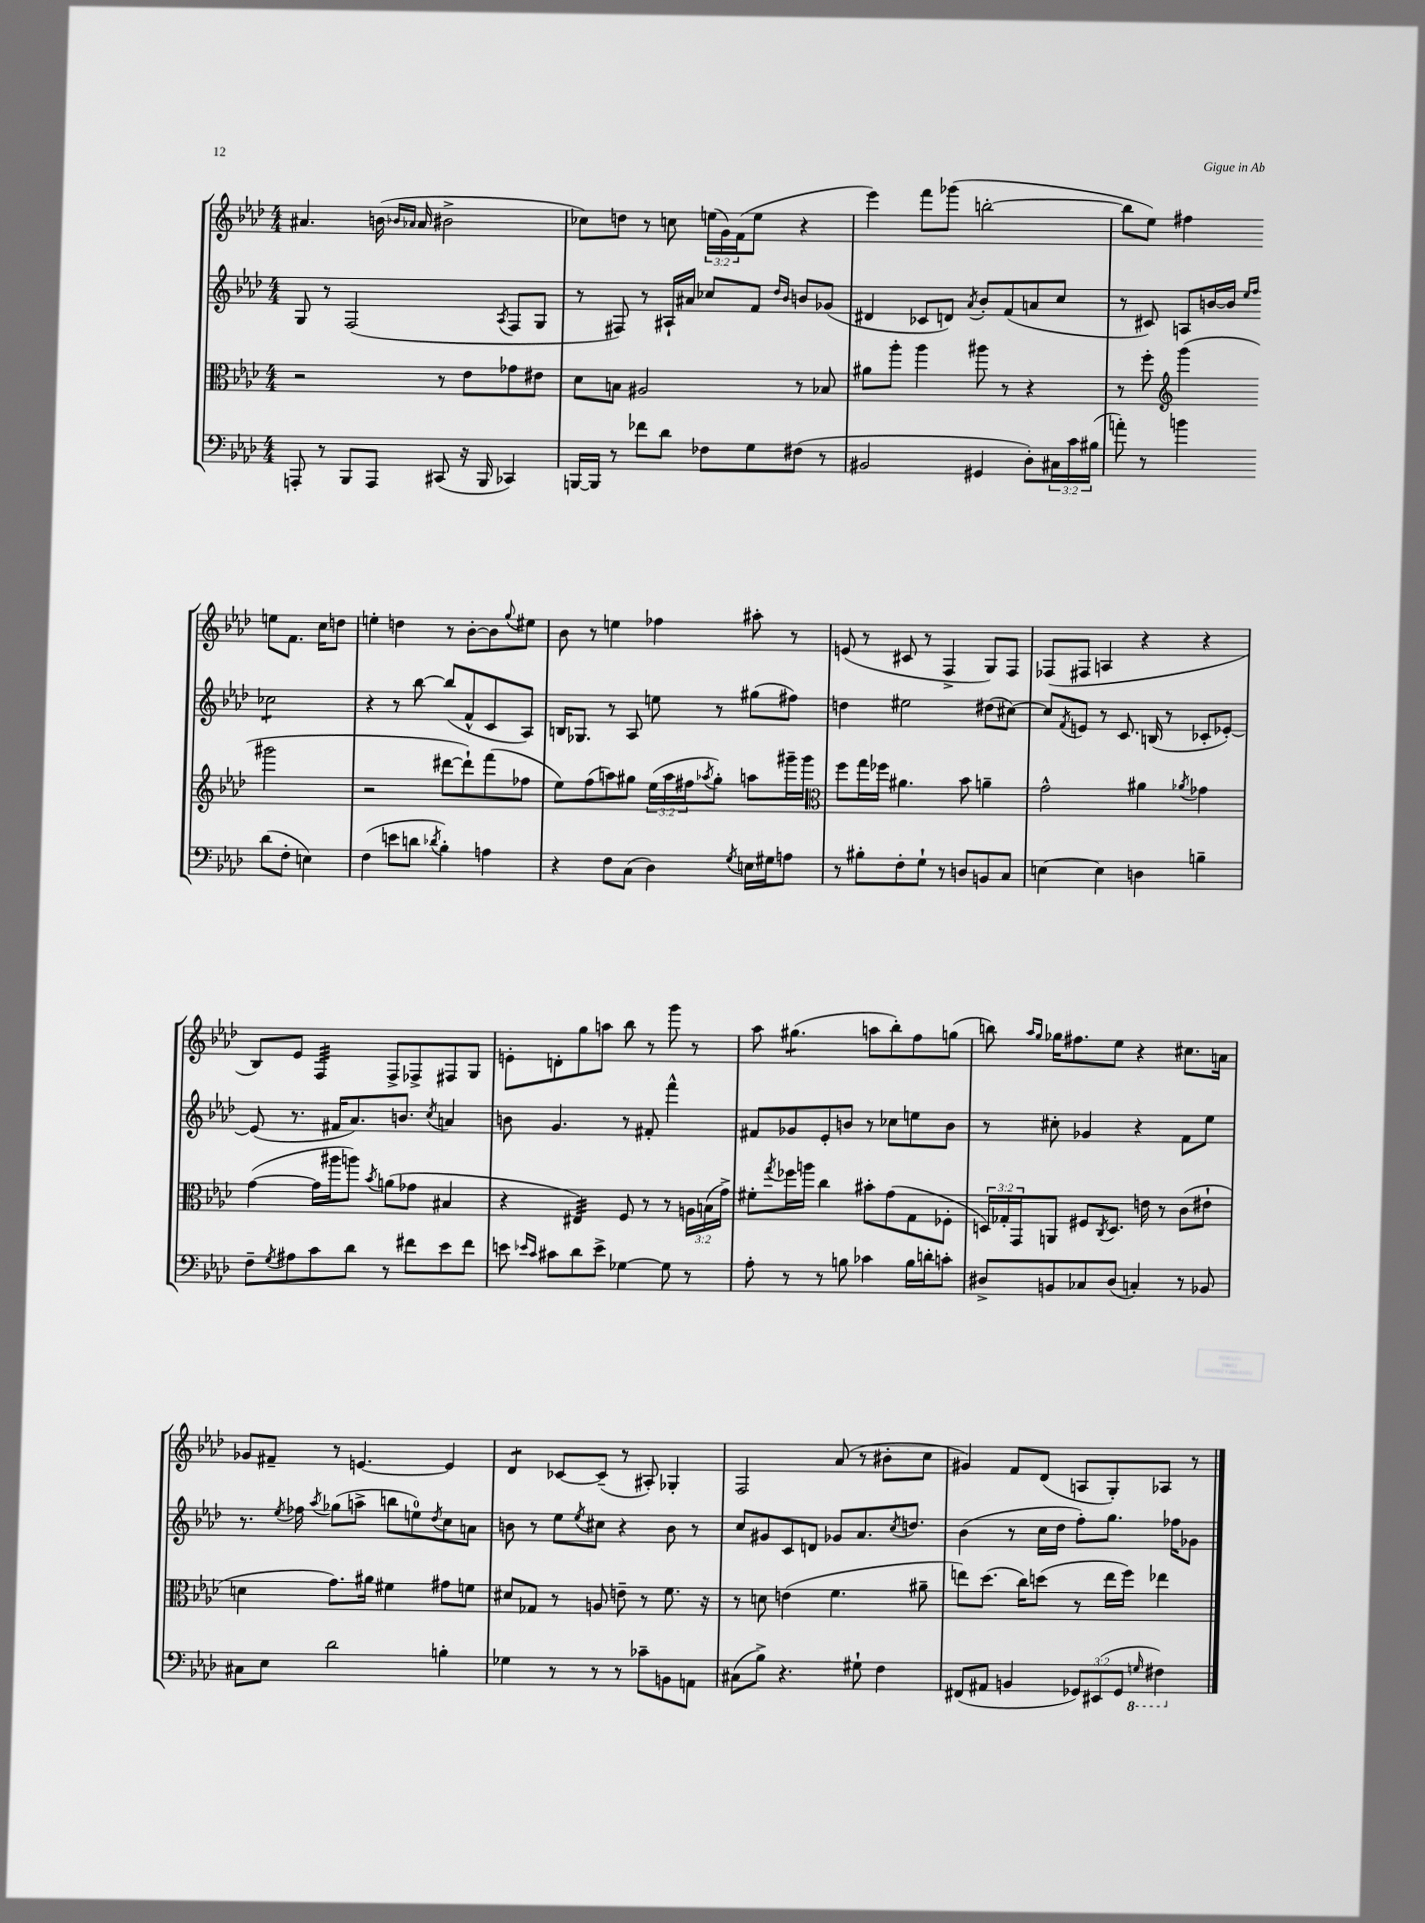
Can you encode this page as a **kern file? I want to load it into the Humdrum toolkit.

**kern	**kern	**kern	**kern
*staff4	*staff3	*staff2	*staff1
*clefF4	*clefC3	*clefG2	*clefG2
*k[b-e-a-d-]	*k[b-e-a-d-]	*k[b-e-a-d-]	*k[b-e-a-d-]
*M4/4	*M4/4	*M4/4	*M4/4
8AAA'	2r	8G	4.a#
8r	.	8r	.
8BBB-	.	(2F	.
8AAA	.	.	(16b
.	.	.	16qqb-
.	.	.	16qqa-
.	.	.	16a-
(8CC#	8r	.	2b#^
16r	8e-	.	.
16BBB-	.	.	.
.	.	8qA-	.
4CC-)	8g-	8F	.
.	8e#	8G	.
=	=	=	=
[16BBB	8d-	8r	8cc-)
16BBB]	.	.	.
8r	8B	8F#)	8dd
8f-	2A#	8r	8r
8d-	.	16A#`	8cc
.	.	16a#	.
8F-	.	8cc-	(24ee
.	.	.	24g)
.	.	.	(24f
8G	.	8f	8ee
.	.	16qqdd-	.
.	.	16qqb-	.
(8F#	8r	8b	4r
8r	8B-	(8g-	.
=	=	=	=
2BB#	8a#	4d#	4eee-)
.	8aa-'	.	.
.	4aa-	8c-	8fff
.	.	8d)	(8ggg-
.	.	8qa-	.
4GG#	8aa#	8b-'	[2bb'
.	8r	(8f	.
8D-')	4r	8a	.
24C#	.	8cc	.
24c	.	.	.
(24B#	.	.	.
=	=	=	=
8a')	8r	8r	8bb]
8r	8ff'	8c#)	8ee-)
*	*clefG2	*	*
4b	(4ggg	8A	4ff#
.	.	[16b	.
.	.	16b]	.
.	.	16qqee-	.
.	.	16qqff	.
(8d-	2ggg#	2cc-	8ee
8F'	.	.	8.f
4E)	.	.	.
.	.	.	16cc
.	.	.	8dd
=	=	=	=
(4F	2r	4r	4ee'
8e	.	8r	4dd
8d	.	[8bb-	.
8qd-	.	.	.
4B-')	[8ddd#	(8bb-]	8r
.	8ddd#`])	8f^^	[8b-'
4A	(8fff	8c	8b-]
.	.	.	8qqgg
.	8ff-	8A-)	8ee#
=	=	=	=
4r	8ee-)	16B	8b-
.	.	8.G-	.
.	(8ff	.	8r
8F	8aa)	8r	4ee
(8C	8gg#	8A-	.
4D-)	(24ee-	8ee	4ff-
.	24aa	.	.
.	24ff#	.	.
.	8qaa-	.	.
.	8gg#')	8r	.
8qG	.	.	.
16E	8aa	(8gg#	8aa#'
16G#	.	.	.
8A	16ggg#~	8ff#)	8r
.	16ggg#	.	.
=	=	=	=
*	*clefC3	*	*
8r	8ff	4dd	(8e
8B#'	16gg	.	8r
.	16ff-	.	.
8F'	4.a#	2ee#	8c#
8G`	.	.	8r
8r	.	.	4F^
8D	8b-	.	.
8BB	4a~	(8dd#	8G)
8C	.	[8cc#)	8F
=	=	=	=
[4E	2g^^	8cc#]	(8F-
.	.	8qf	.
.	.	8e	8F#
4E]	.	8r	4A
.	.	8.c	.
4D	4a#	.	4r
.	.	(16B	.
.	.	8r	.
.	8qa-	.	.
4B~	4g-	8c-'	4r
.	.	[8e-')	.
=	=	=	=
8F~	([4g	(8e-]	8B-)
8qG	.	.	.
8A#	.	8.r	8e-
8c	16g]	.	4F
.	16aa#	16f#	.
8d-	8aa)	8.a-)	.
.	8qb-	.	.
8r	(8a	.	8F^
.	.	8.b	.
8f#	8g-	.	8F-^
.	.	8qcc	.
8e-	4B#	4a	8F#
8f#	.	.	8G
=	=	=	=
8e	4r	8b	8e'
16qqe-	.	.	.
16qqc	.	.	.
8c#	.	4.g	8d'
8d-	4E#)	.	8gg
8e-^	.	.	8aa
[4G-	8F	8r	8bb-
.	8r	8f#'	8r
8G-]	8r	4fff^^	8ggg
8r	24A	.	8r
.	(24B	.	.
.	24g^)	.	.
=	=	=	=
8A-'	8f#'	8f#	8aa-
.	8qgg	.	.
8r	16ff-	8g-	(4.gg#
.	16aa	.	.
8r	4cc	8e-'	.
8B	.	8b	.
4c-	8b#'	8r	8aa
.	(8g	8cc-	8bb-')
16B	8G	8ee	8ff
16d'	.	.	.
8c'	8F-'	8b	(8gg
=	=	=	=
8D#^	24D)	8r	8bb)
.	24G-'	.	.
.	24GG	.	.
.	.	.	16qqaa-
.	.	.	16qqgg
8BB	8AA	8cc#'	16gg-
.	.	.	8.ff#
8C-	8F#	4g-	.
.	8qC	.	.
(8D#	8.D	.	8ee-
4C')	.	4r	4r
.	16e	.	.
.	8r	.	.
8r	(8c	8f	8.cc#
8BB-	8e#`	8ee-	.
.	.	.	16a
=	=	=	=
8C#	4d	8.r	8g-
8E-	.	.	8f#~
.	.	8qee-	.
.	.	16ff-	.
.	.	8qaa-	.
2d-	8.g)	(8gg-	8r
.	.	8aa^	[4.e
.	16a#	.	.
.	4f#	8bb	.
.	.	8ee)	.
.	.	8qdd-	.
4B'	8g#	8cc	4e]
.	8f	8a	.
=	=	=	=
4G-	8d#	8b	4d-
.	8G-	8r	.
8r	8r	8ee-	[8c-
.	.	8qee-	.
8r	8A	8cc#	(8c-~]
8r	8e~	4r	8r
8c-~	8r	.	8A#')
8BB	8.f	8b	4G-'
8AA	.	8r	.
.	16r	.	.
=	=	=	=
(8C#	8r	8cc	2F
8B-^)	8d	8g#	.
4.r	(4e	8c	.
.	.	8d	.
.	4.f	8g-	(8a-
8G#`	.	8.a-	8r
4F	.	.	8b#'
.	.	8qcc	.
.	.	8.dd	.
.	8a#~	.	8cc
=	=	=	=
(8FF#	8ee)	(4b-	4g#)
8AA#	(8.dd-	.	.
4BB	.	8r	8f
.	16cc)	.	.
.	(8dd	16cc	(8d-
.	.	16dd-	.
12GG-)	8r	8ff')	8A
(12EE#	.	.	.
.	16ee	8.gg	8G')
12GG-	.	.	.
.	16ff)	.	.
16qqGG	.	.	.
4FF#)	4ee-	.	8A-
.	.	16ff-	.
.	.	8g-	8r
==	==	==	==
*-	*-	*-	*-
